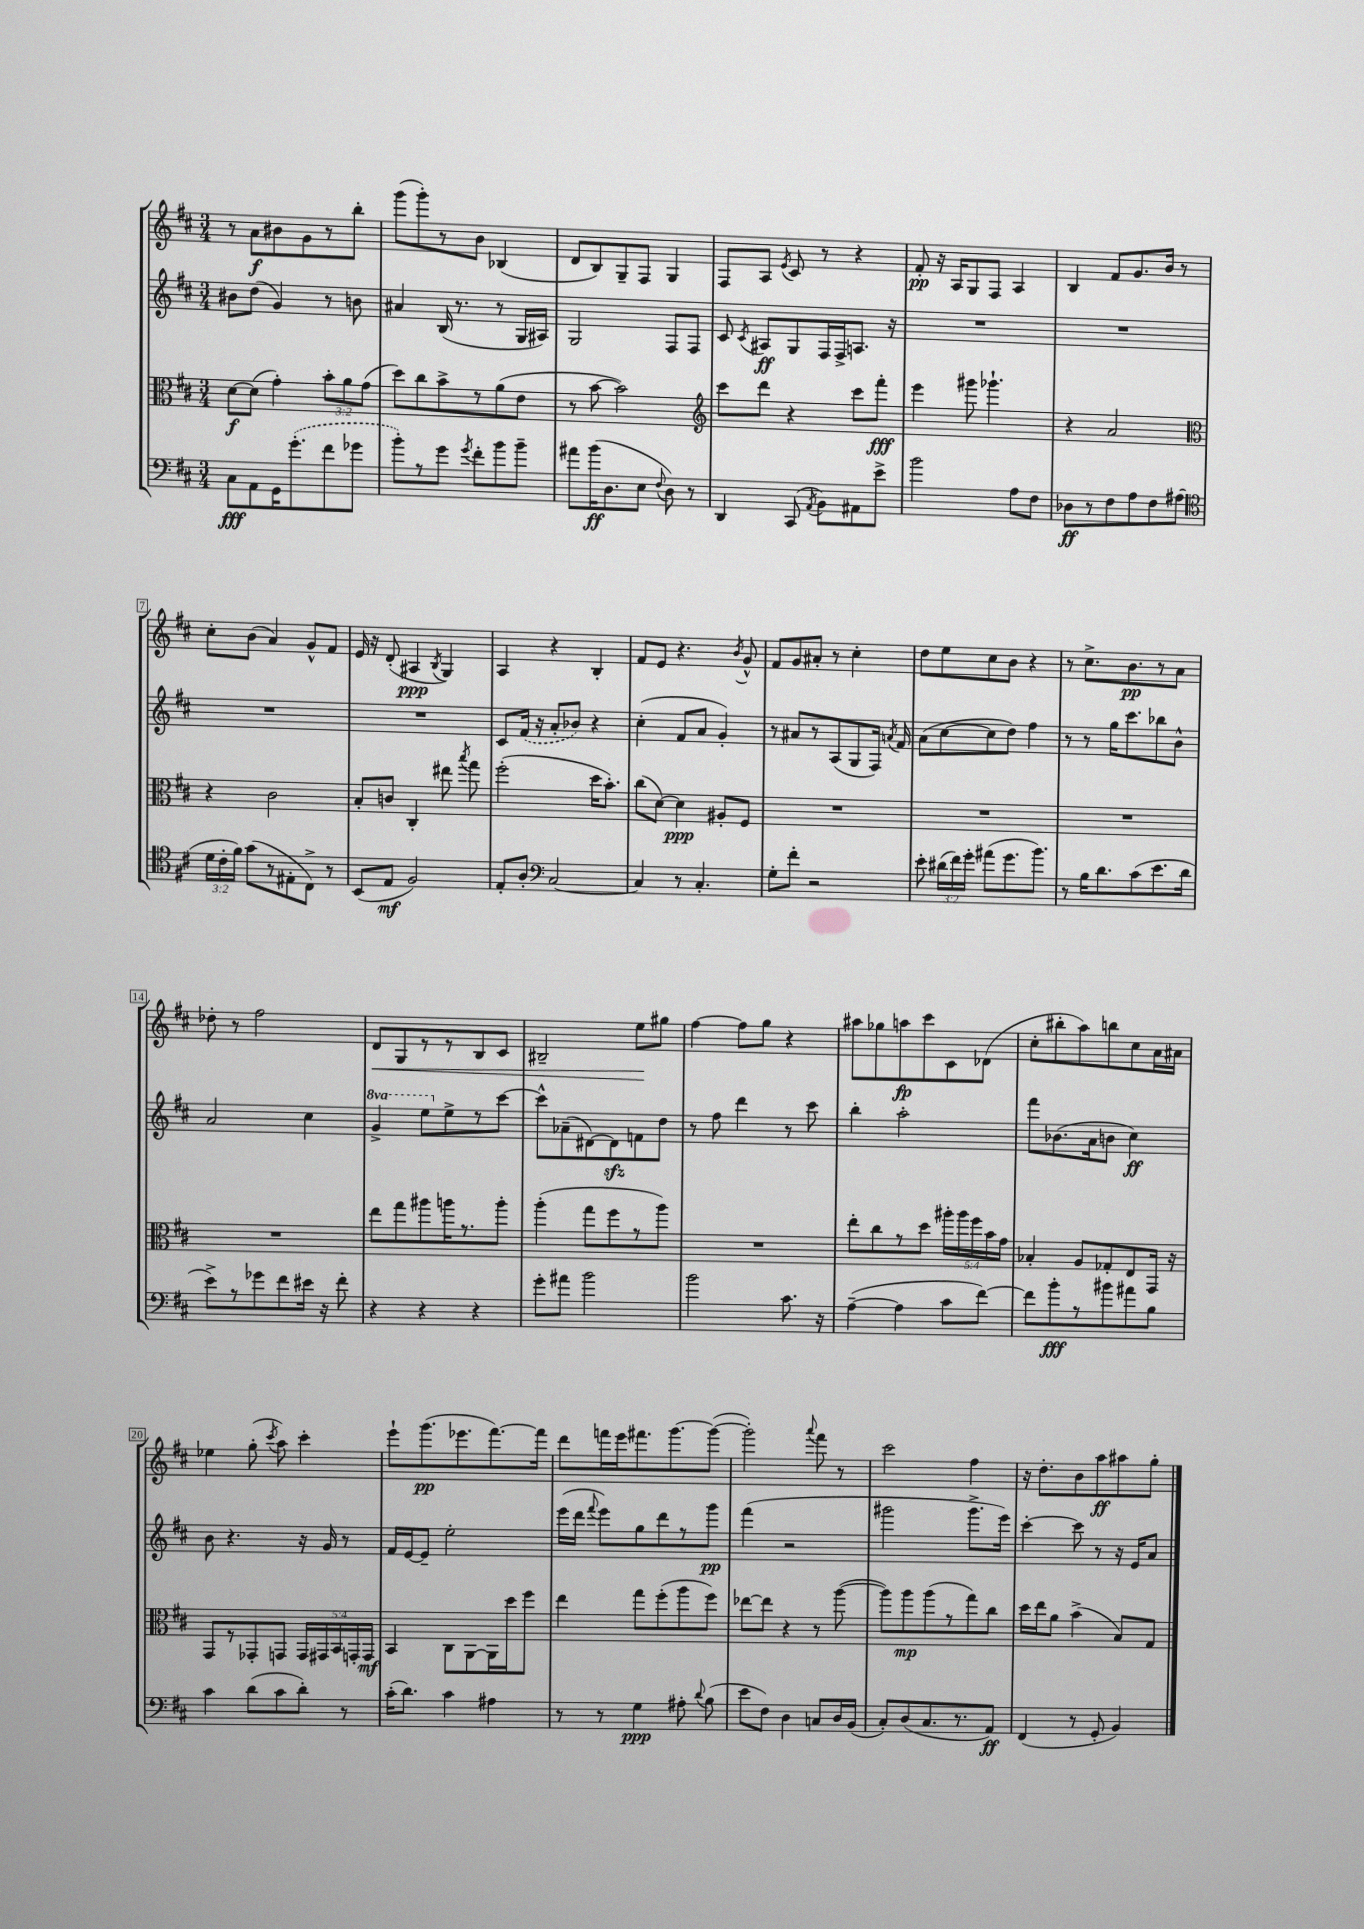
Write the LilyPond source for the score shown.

<<
\new StaffGroup <<
\new Staff = "s0" {
    \clef treble \key d \major \numericTimeSignature \time 3/4
    \autoBeamOff r8 a'8[\f bis'8 g'8 r8 b''8]-. |
    g'''8[( g'''8-.) r8 b'8] bes4( |
    d'8[ b8) g8-- fis8] g4 |
    fis8[ a8] \acciaccatura { e'8 } cis'8 r8 r4 |
    fis'8-.\pp r16 a16[ g8 fis8] a4 |
    b4 fis'8[ g'8. b'16] r8 |
    cis''8[-. b'8]( a'4) g'8[-^ fis'8] |
    e'16 r16 d'8-.( ais4\ppp \acciaccatura { b8 } g4) |
    a4 r4 b4-. |
    fis'8[ e'8] r4. \acciaccatura { b'8 } g'8-^ |
    fis'8[ g'8 ais'8]-. r8 cis''4-. |
    d''8[ e''8 cis''8 b'8] r4 |
    r8 cis''8.[-> b'8.\pp r8 a'8] |
    des''8-. r8 fis''2 |
    d'8[\< g8 r8 r8 b8 cis'8] |
    bis2-- e''8[\! gis''8] |
    fis''4~ fis''8[ g''8] r4 |
    ais''8[ ges''8 a''8\fp cis'''8 cis'8 des'8]( |
    cis''8[-. bis''8-. a''8) b''8 cis''8 a'16 ais'16] |
    ees''4 g''8-.( \acciaccatura { cis'''8 } a''8) cis'''4-. |
    e'''8[-! g'''8.\pp( ees'''8. fis'''8.~) fis'''16] |
    d'''8[ f'''16 e'''16 fis'''8. g'''8.~ g'''8]~( |
    g'''2-.) \appoggiatura { a'''8 } fis'''8 r8 |
    cis'''2 fis''4 |
    r16 d''8.[-. b'8 a''8\ff ais''8 g''8]-. \bar "|." |
}
\new Staff = "s1" {
    \clef treble \key d \major \numericTimeSignature \time 3/4 \set Staff.ottavationMarkups = #ottavation-simple-ordinals
    \autoBeamOff bis'8[ d''8]( g'4) r8 b'8 |
    ais'4 b16( r8. r8 g16[ ais16]) |
    g2 fis8[ fis8] |
    cis'8 \acciaccatura { cis'8 } ais8[\ff g8 fis16 fis16-> a8.] r16 |
    R2. |
    R2. |
    R2. |
    R2. |
    cis'8[ \once \slurDashed fis'16]( r16 a'8[-. bes'8]) r4 |
    cis''4-.( fis'8[ a'8] g'4-.) |
    r8 ais'8[ r8 a8( g8 fis16]) \acciaccatura { a'8 } fis'16 |
    a'8[( cis''8~ cis''8 d''8]) fis''4 |
    r8 r8 g''16[ cis'''8. bes''8 b'8]-^ |
    a'2 cis''4 |
    \ottava #1 g''4-> e'''8[ \ottava #0 e''8-> r8 cis'''8]~ |
    cis'''8[-^ aes'8--( dis'8~) dis'8\sfz f'8 d''8] |
    r8 fis''8 d'''4 r8 cis'''8 |
    b''4-. a''2-. |
    fis'''8[ bes'8.( a'16 b'8] cis''4\ff) |
    b'8 r4. r16 g'16 r8 |
    fis'16[ e'16~ e'8]-- e''2-. |
    e'''16[( d'''16] \appoggiatura { fis'''8 } e'''8[) g''8 d'''8 r8 g'''8]\pp |
    fis'''4( r2 |
    gis'''2 gis'''8.[-> e'''16]) |
    cis'''4~-. cis'''8 r8 r16 e'16[ a'8] \bar "|." |
}
\new Staff = "s2" {
    \clef alto \key d \major \numericTimeSignature \time 3/4 \override Staff.TupletNumber.text = #tuplet-number::calc-fraction-text
    \autoBeamOff d'8[~\f d'8]( g'4-.) \tuplet 3/2 { b'8[-. a'8 g'8]( } |
    d''8[) cis''8 b'8-> r8 a'8( e'8] |
    r8 b'8~ b'2) |
    \clef treble cis'''8[ d'''8] r4 cis'''8[ fis'''8]-.\fff |
    e'''4 gis'''8 ges'''4.-! |
    r4 a'2 |
    \clef alto r4 cis'2 |
    b8[-. c'8] cis4-. eis''8 \acciaccatura { b''8 } g''8 |
    fis''2-.( d''16[ b'8.]-.) |
    cis''8[( d'8]~) d'4\ppp ais8[-. fis8] |
    R2. |
    R2. |
    R2. |
    R2. |
    e''8[ g''8 ais''8 a''16 r8. a''8]-. |
    a''4-.( g''8[ fis''8 r8 a''8]) |
    R2. |
    e''8[-. cis''8 r8 d''8] \tuplet 5/4 { ais''16[-. ais''16 fis''16 b'16 g'16] } |
    bes4-. a8[ ges8-. e8 g,16] r16 |
    g,8[ r8 ges,8-. g,8] \tuplet 5/4 { g,16[ gis,16 b,16 g,16-. g,16]\mf } |
    b,4 cis8[ a,8~ a,16 d''16 fis''8] |
    e''4 g''8[ fis''8-.( a''8 fis''8]) |
    ees''8[~ ees''8] r4 r8 a''8~( |
    a''8[) a''8\mp a''8( r8 g''8) cis''8] |
    d''16[ e''16 a'8] b'4->( b8[) g8] \bar "|." |
}
\new Staff = "s3" {
    \clef bass \key d \major \numericTimeSignature \time 3/4 \override Staff.TupletNumber.text = #tuplet-number::calc-fraction-text
    \autoBeamOff cis8[\fff a,8 g,16 \once \slurDashed g'8.-.( fis'8 ges'8] |
    b'8[-.) r8 g'8] \acciaccatura { g'8 } fis'8[-. b'8 b'8]-- |
    ais'8[ b'16\ff( d8. e8] \appoggiatura { fis8 } d8) r8 |
    d,4 cis,8( \acciaccatura { a,8 } b,8[) ais,8 e'8]-> |
    b'2 a8[ fis8] |
    des8[\ff r8 fis8 a8 fis8 ais8]( |
    \clef tenor \tuplet 3/2 { d'16[ cis'16-. fis'16]) } g'8[( r8 eis8-. cis8]->) r8 |
    b,8[( e8]\mf fis2) |
    e8[-. a8]-. \clef bass cis2~ |
    cis4 r8 cis4.-. |
    g8[-. fis'8]-. r2 |
    e'8-. \tuplet 3/2 { dis'16[( fis'16) g'16]-. } ais'8[( g'8. b'8.]) |
    r8 b16[ d'8. cis'8( e'8. d'16] |
    e'8[->) r8 ges'8 fis'8 eis'16] r16 fis'8-. |
    r4 r4 r4 |
    g'8[-. ais'8] b'2 |
    b'2 cis'8. r16 |
    a4~--( a4 cis'8[ fis'8]~) |
    fis'8[ b'8-.\fff r8 bis'8 ais'8 b8] |
    cis'4 d'8[( cis'8 d'8]-.) r8 |
    cis'16[-.( d'8.]) cis'4 ais4 |
    r8 r8 g4\ppp ais8-. \appoggiatura { d'8 } b8( |
    e'8[ fis8]) d4 c8[ d16 b,16]( |
    cis8[-.) d8( cis8. r8. a,8]\ff) |
    fis,4( r8 g,8-. b,4) \bar "|." |
}
>>
>>
\layout { \context { \Score \override BarNumber.stencil = #(make-stencil-boxer 0.1 0.3 ly:text-interface::print) } }
